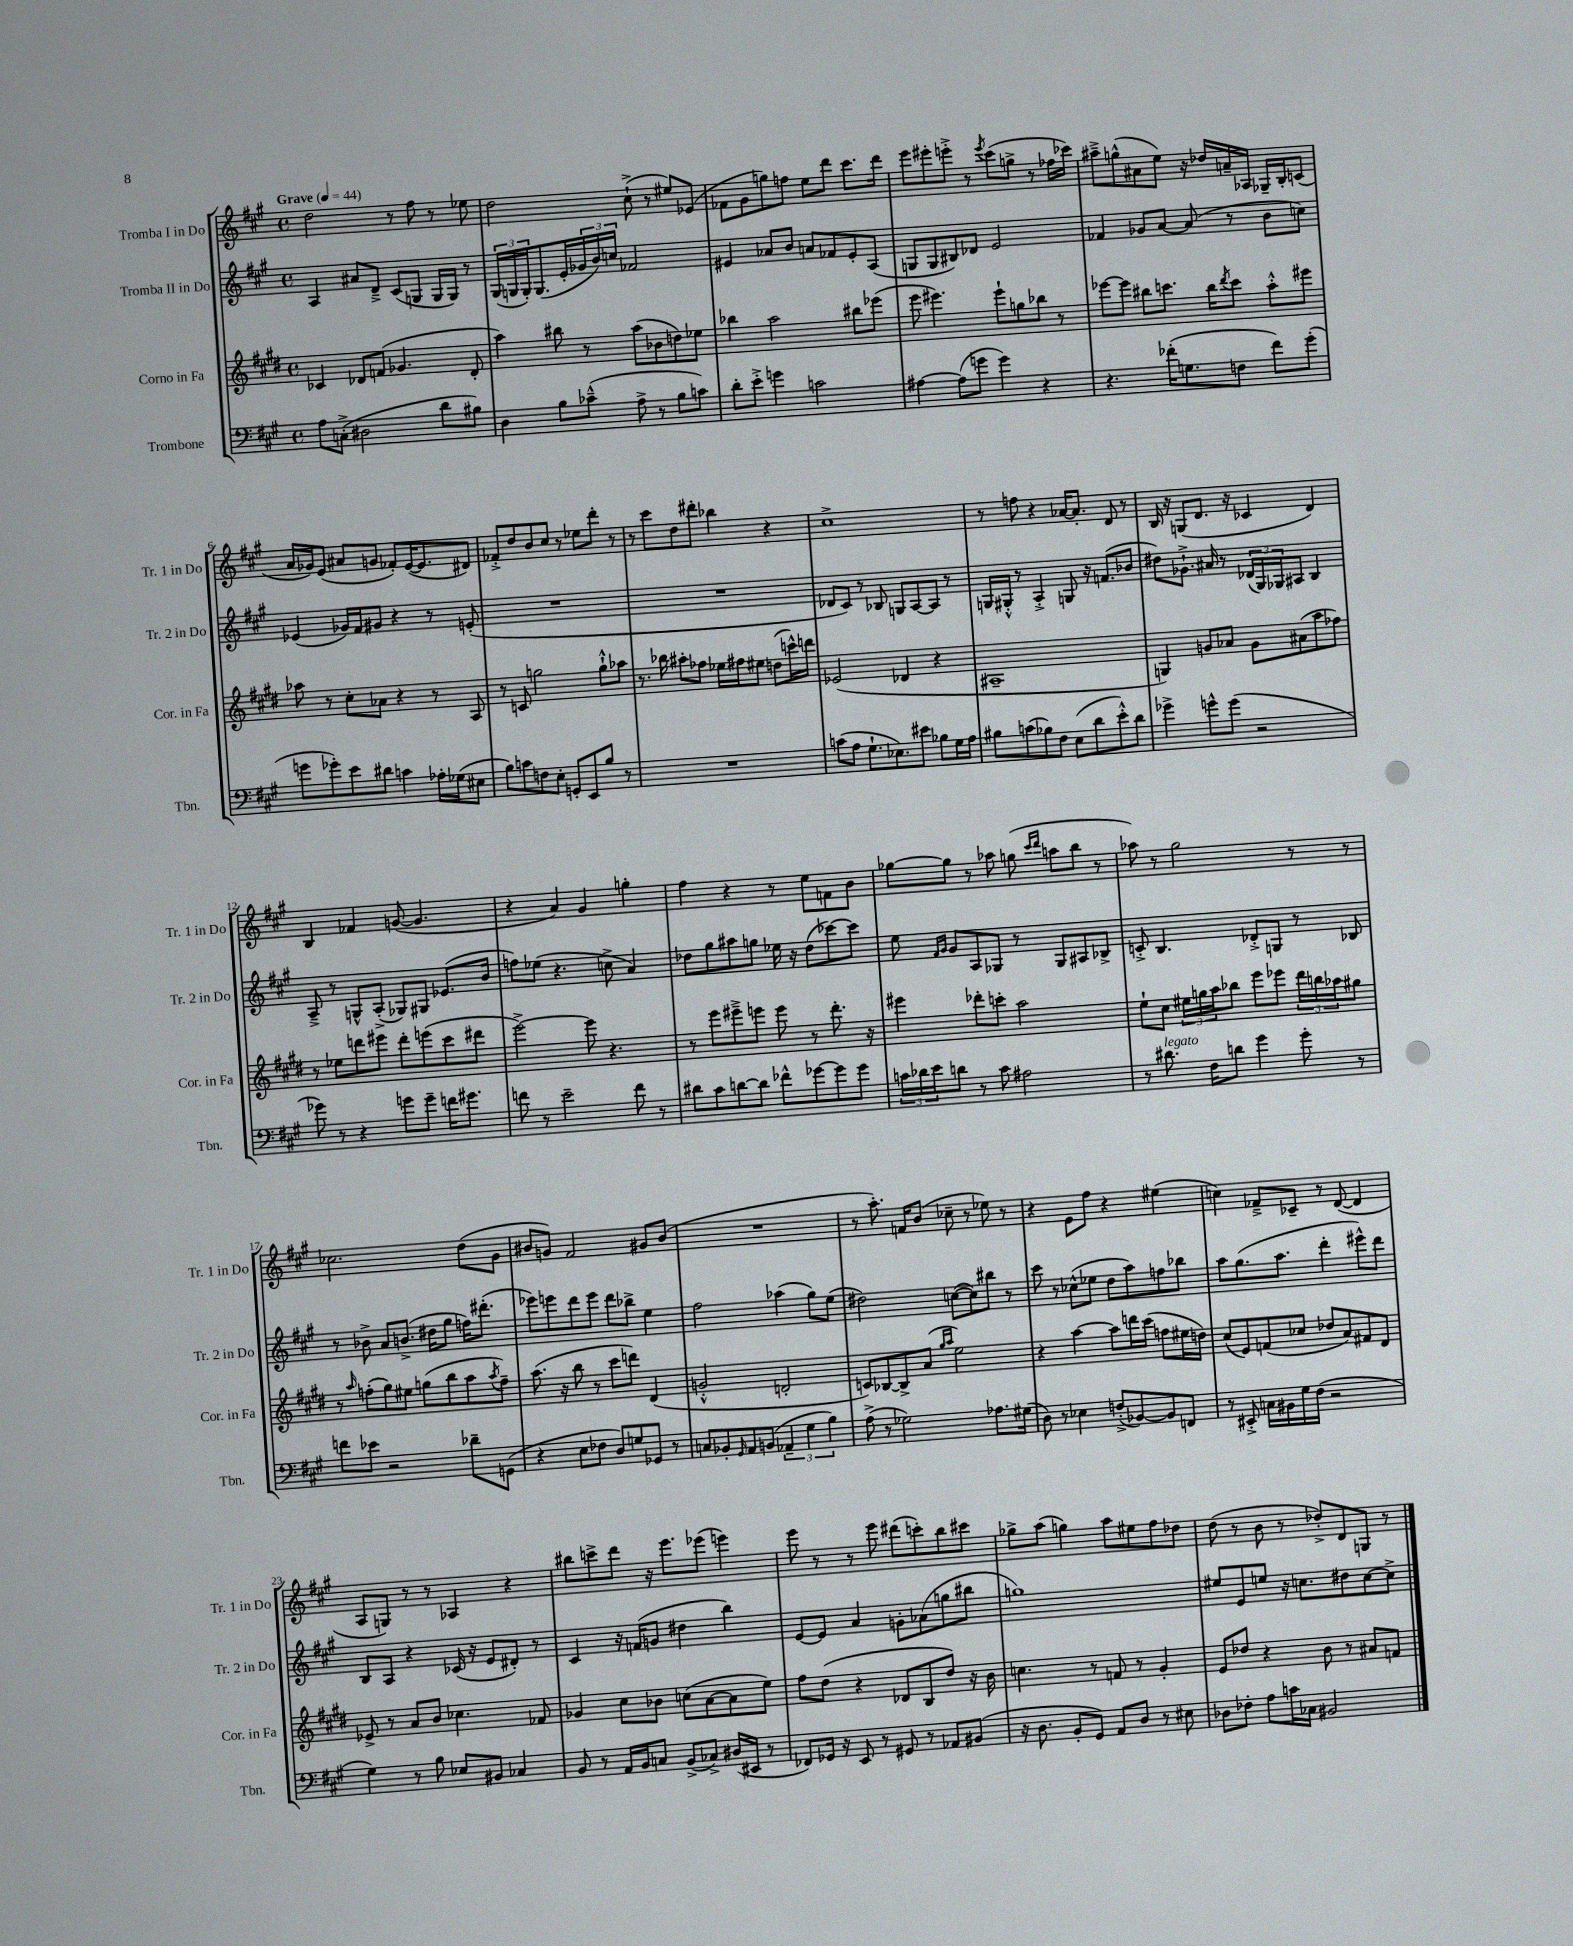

**kern	**kern	**kern	**kern
*staff4	*staff3	*staff2	*staff1
*clefF4	*clefG2	*clefG2	*clefG2
*k[f#c#g#]	*k[f#c#g#d#]	*k[f#c#g#]	*k[f#c#g#]
*M4/4	*M4/4	*M4/4	*M4/4
*met(c)	*met(c)	*met(c)	*met(c)
*MM44	*MM44	*MM44	*MM44
8A\L	4c-/	4A/	2dd\
(8C'^\J	.	.	.
2D#\	8d-/L	8a#/L	.
.	(8f/J	8d~^/J	.
.	4.g-/	(8c#/L	8r
.	.	8G/J	8ff#\
8d\L	.	16G/LL	8r
.	.	16G/JJ)	.
8B#\J)	8d-'/	8r	8ee-\
=	=	=	=
4D\	4aa\)	(24G#/LL	2dd\
.	.	24G/	.
.	.	24G'/J)	.
.	.	(8.G/	.
8B\L	8bb#\	.	.
.	.	16e'/L	.
(8c-~^^\J	8r	24g-/	.
.	.	24b/)	.
.	.	24cc/JJ	.
8A^\	(8aa\L	2f-/	(8cc#`^\
8r	8b-\	.	8r
8B\L	8dd\)	.	8ee#/L)
8c\J)	8ee-\J	.	(8e-/J
=	=	=	=
8d'\L	4bb-\	4e#/	8f-\L
8e'^\J	.	.	8g#\
4g\	2aa\	8a-/L	8gg\)
.	.	8b/J	8ff\J
2c\	.	8a/L	8ee\L
.	.	8f-/	8ddd\J
.	8bb#\L	8e#'/	8.ccc#\L
.	(8eee-\J	(8A/J	.
.	.	.	16ddd\Jk
=	=	=	=
[4A#\	8eee\	8G/L	8eee\L
.	4.eee#\)	8G/	8eee#'\
(8A#\]L	.	8B#/)	8eee'^\J
8g\J	.	8d-/J	8r
.	.	.	8qeee/
4g\)	8eee#`\L	2e/	(8ccc#\L
.	8gg\	.	8gg^\J
4r	8bb-\J	.	8r
.	8r	.	16ff-\LL
.	.	.	16ccc-\JJ)
=	=	=	=
4.r	[8eee-\L	4f-/	8aa#~^\L
.	8eee-\]J	.	(8gg^^\
.	8bb#\L	8g-/L	8a#\
(16f-'\LK	8.ccc\J	[8a/J	8ee\J)
8.G\	.	.	.
.	.	(8a/]	16r
.	16bb#\LK	.	16dd-/LL
.	8qddd#/	.	.
8F\J	8ccc\J	8r	16a~/
.	.	.	16A-/JJ
8f-\L)	8aa'^^\L	8b\L	16G-~/LL
.	.	.	16B'/J
(8g#'\J	8eee#\J	8cc\J)	(8c/J
=	=	=	=
8g\L	8aa-\	(4e-/	16a/LL
.	.	.	16g-/J)
8g-'\)	8r	.	(8e/J
8e\	8cc#'\L	16g-/LL)	8a#/L
.	.	16f#/J	.
8d#\J	8a-\J	8g#/J	8g/J
4c\	4r	4r	8f-'/L)
.	.	.	([16e/K
.	.	.	8.e/]
16A-'\LL	8r	8r	.
(16G-\J	.	.	.
8E#\J	8A/	(8e'/	8d#/J)
=	=	=	=
8B\L)	8r	1r	8f-'^/L
8c\	8c/	.	8dd/
8F\	2gg\	.	8b/
8E'\J	.	.	8cc#/J
8GG'/L	.	.	8r
8EE/	.	.	8ee-\L
8B/J	8gg`^^\L	.	8ddd'\J
8r	8aa-\J	.	8r
=	=	=	=
1r	8.r	1r	8r
.	.	.	8ccc#\L
.	16bb-\	.	.
.	8aa#'\L	.	8dd\
.	8ff-\J	.	8ddd#'\J
.	16ee-\LL	.	4bb-\
.	16ff#\J	.	.
.	8ee#\J	.	.
.	(8dd\L	.	4r
.	16ccc^^\L)	.	.
.	16ddd\JJ	.	.
=	=	=	=
(8c\L	(2e-/	8d-/L	1cc#^
8A\J	.	8c#/J)	.
8.G#`\L	.	8r	.
.	.	8B-/	.
8.E-\)	.	.	.
.	4d-/	8G/L	.
8e#\J	.	[8A/	.
8B-\L	4r	8A/]J	.
16G#\L	.	8r	.
16A\JJ	.	.	.
=	=	=	=
8B#\L	1A#~	16G/LL	8r
.	.	16G#'^^/JJ	.
(8c\	.	8r	8ff\
8B-\)	.	4A'^/	4r
8F#\J	.	.	.
(8E\L	.	8G/	[16a-/LK
.	.	.	8.a-'/]J
8d\	.	16r	.
.	.	(8.f/L	.
8e'^^\)	.	.	8d/
8d\J	.	8b-/J	8r
=	=	=	=
4g-^\	4G/)	8dd#\L)	16B/
.	.	.	16r
.	.	8.g-`^\J	(8G/L
8g^^\L	8g/L	.	8.d/J
.	.	16a#/	.
(8g\J	8a-/J	8r	.
.	.	.	16r
2r	8g\L	(24d-/LL	4c-/
.	.	24G#/)	.
.	.	24G-/J	.
.	(8a#\	8A#/J	.
.	8aa\	4B/	4d/)
.	8ff-\J)	.	.
=	=	=	=
8g-\)	8r	8A~^/	4B/
8r	8ee-\L	8r	.
4r	8ddd\	8G^^/L	4f-/
.	8eee#\J	(8A'^/J	.
8g\L	8ddd'\L	8G-/L)	([8g/
8g~\J	(8eee\	8G#/J	4.g/]
16f\LK	8ccc#\	(8.e-/L	.
8.g#\J	.	.	.
.	8ddd#\J	.	.
.	.	16b/Jk	.
=	=	=	=
8f\	[2eee^\)	8ff\L)	4r
8r	.	(8ee-\J	.
2e~\	.	4.r	4a/)
.	8eee\]	.	4g#/
.	4.r	8cc^\	.
8f\	.	4a/)	4gg'\
8r	.	.	.
=	=	=	=
8d#\L	8r	8dd-\L	4ff#\
8c#\	8eee\L	8gg#\	.
[8d\	8eee#~^\	8aa#\	4r
8d\]J	8eee\J	8gg\J	.
8f-^^\L	8eee\	16ee-\	8r
.	.	16r	.
[8g-\	8r	(8dd-\L	8ee\L
8g-\]	8.ddd#'\	[8ccc-\)	8f\
8g-\J	.	8ccc-\]J	8b\J
.	16r	.	.
=	=	=	=
24c\LL	4eee#\	8ee\	[8gg-\L
24d-\	.	.	.
24e\J	.	.	.
.	.	16qqf#/LL	.
.	.	16qqg#/JJ	.
8d\J	.	8g#/L	8gg-\]J
8r	8ddd-'\L	8A/	8r
8c\	8ccc'\J	8G-/J	8aa-\
2A#\	2aa\	8r	(8gg\
.	.	.	16qqccc#/LL
.	.	.	16qqddd/JJ
.	.	8G-/L	8aa\L
.	.	8A#/	8bb\J
.	.	8B-^/J	8r
=	=	=	=
8r	8ee`\L	8c'^/	8aa-\)
8.d#\	8cc#\J	4.B/	8r
.	24ee#\LL	.	2gg#\
.	24gg\	.	.
16F#\LK	.	.	.
.	24aa\J	.	.
8d\J	8bb-\J	.	.
4g#\	8eee\L	8d-'^/L	.
.	8eee-\J	8G/J	.
8g#'\	24ddd#\LL	8r	8r
.	24bb\	.	.
.	24aa-\J	.	.
8r	8gg#\J	8B-/	8r
=	=	=	=
8f\L	8r	8r	2.cc-\
.	16qqaa/	.	.
8e-\J	(8ff'\L	8b-^\	.
2r	8gg#\)	8a/L	.
.	8ee#\J	(8.b^/J	.
.	(8gg\L	.	.
.	.	16dd#\LK	.
.	8bb\	8gg#\J	.
8d-~\L	8aa\	16ff\LK)	(8dd\L
.	.	(8.ddd#'\J	.
.	8qaa/	.	.
(8GG\J	8ff~\J)	.	8g#\J
=	=	=	=
4r	(8.aa\	8eee-\L)	8b#/L
.	.	8eee\	8g/J)
.	16r	.	.
8E\L	8bb\	8ddd\	2f#/
8F-\J	8r	8eee\J	.
8D/L)	8ccc#\L	8ddd\L	.
8G/	8ddd\J)	8bb-^\J	.
8GG-/J	(4d#/	4ee\	8g#/L
8r	.	.	(8b#/J
=	=	=	=
8C/L	2g'^^/	2ff#\	1r
8BB-'/	.	.	.
16qqGG#/	.	.	.
8AA/	.	.	.
(8BB/J	.	.	.
6AA-~/	2d'/	(4aa-\	.
6G#\	.	.	.
.	.	8gg#\L)	.
6B\)	.	.	.
.	.	(8ee\J	.
=	=	=	=
(8A^\	8c/L)	2dd#\)	8r
8r	[8B-/	.	8.aa'\)
2G-\)	8B-^/]	.	.
.	.	.	16f/LK
.	(8a/J	.	(8b/J
.	16qqgg#/LL	.	.
.	16qqaa/JJ	.	.
.	2ee\)	([8cc\L	8cc-~\
.	.	8cc\])	8r
8.A-\L	.	8bb#\J	8ee-\)
.	.	8r	8r
(16G#\Jk	.	.	.
=	=	=	=
8D\)	4r	8ccc#\	4r
8r	.	8r	.
4E-\	[4aa\	(8cc-^^\L	8e\L
.	.	8ee-\J	8ff#\J
(8F'^/L	8aa\]L	8dd\L	4r
[8BB-/)	16ddd\L	8aa\)	.
.	(16ccc#\JJ	.	.
8BB-/]	8ff\L	8ff\	(4ee#\
8FF/J	16ee#\L	8bb-\J	.
.	16dd\JJ)	.	.
=	=	=	=
8r	(8cc#/L	8aa\L	4cc\)
8EE#'^/	8e/)	(8.gg#\	.
16C\LL	(8f/	.	8f-~^/L
16BB#\	.	8.aa\J	.
16G#\	8cc-/J	.	8c-~/J
(16F#\JJ	.	.	.
2r	8dd-/L	4ddd'\	8r
.	8a/)	.	([8d/
.	8f#/	8eee#^^\L)	4d/]
.	8d#/J	8ddd\J	.
=	=	=	=
4G#\)	8e-^/	8B/L	8A/L
.	8r	8A/J	8G/J)
8r	8a/L	4r	8r
8B\	8b/J	.	8r
8E-/L	4.cc-\	(16c-/	4A-/
.	.	16r	.
8BB#/J	.	8e/L	.
4C-/	.	8d#'/J)	4r
.	8f-/	8r	.
=	=	=	=
8BB/	4g-/	4c#/	8bb#\L
8r	.	.	8ccc^\
16AA/LL	8cc#\L	16r	8ddd\J
16BB/J	.	(16f/LK	.
8C/J	8b-\J	8g/J	16r
.	.	.	8.eee\L
(8BB^/L	(8cc\L	4dd#\	.
8C-^/J)	[8a\	.	(8eee-\J
(16D#/LL	8a\]	4bb\)	4eee\)
16EE#/JJ	.	.	.
8r	8ee\J)	.	.
=	=	=	=
8FF-/L)	8ff#\L	[8e/L	8eee\
16GG-/Jk	(8dd#\J	8e/]J	8r
16r	.	.	.
8EE/	4r	4a/	8r
8r	.	.	8eee\
8GG#/	8d-/L	8g'\L	(8ddd#\L
8r	8B/	(8a-\	8ccc'\)
8AA-/L	8dd#/J)	8gg\	8bb\
(8BB#/J	16r	8bb#\J	8ccc#\J
.	16b\	.	.
=	=	=	=
16r	4.cc\	1gg)	8gg-^\L
8.D\	.	.	.
.	.	.	(8aa\J
8BB'/L	.	.	4gg\)
8GG#/J)	8r	.	.
8AA/L	8f/	.	8aa\L
8D/J	8r	.	8ee#\
8r	4g#'/	.	8ff#\
8E#\	.	.	8dd-\J
=	=	=	=
8D-\L	8e/L	8ee#/L	(8dd\
8F-'\J	8dd-/J	8e/	8r
8A\L	4r	8ee/J	8b\
16c\L	.	16r	8r
16C-\JJ	.	8.cc\L	.
2BB#/	8b\	.	8dd-'^/L)
.	8r	8dd#\	8d/
.	8a#/L	[8cc\	8G/J
.	8f/J	8cc^\]J	8r
==	==	==	==
*-	*-	*-	*-
